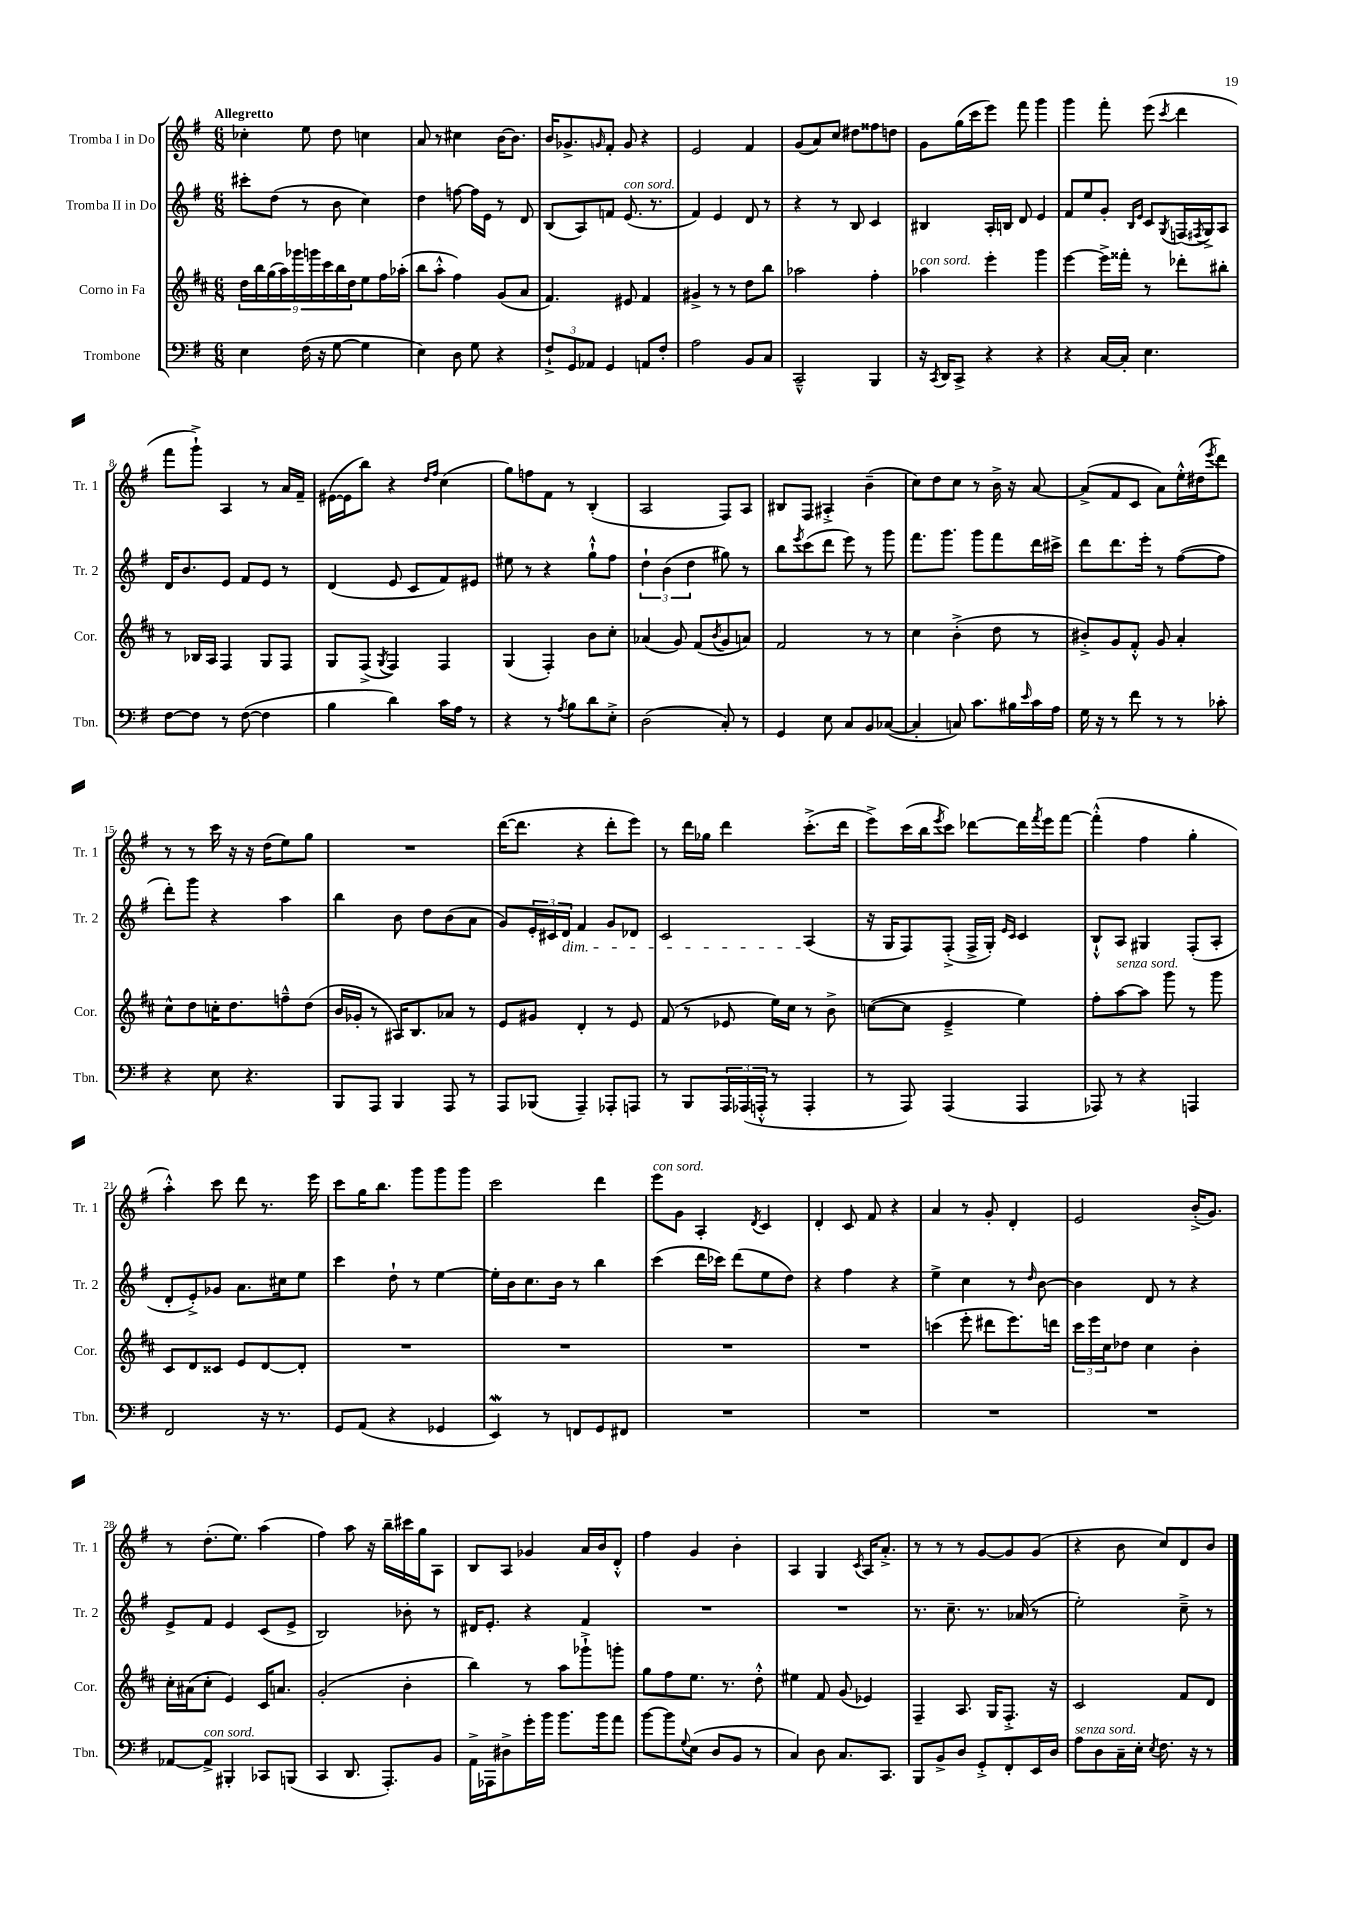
<<
\new StaffGroup <<
\new Staff = "s0" \with { instrumentName = "Tromba I in Do" shortInstrumentName = "Tr. 1" } {
    \clef treble \key g \major \numericTimeSignature \time 6/8 \tempo "Allegretto"
    ces''4-. e''8 d''8 c''4 |
    a'8 r8 cis''4 b'16~ b'8. |
    b'16 ges'8.-> \grace { g'16 } fis'8-. g'8 r4 |
    e'2 fis'4 |
    g'8( a'8) c''8 dis''8 fisis''8 d''8 |
    g'8 g''16( c'''16 e'''8) fis'''8 g'''4 |
    g'''4 fis'''8-. e'''8( \acciaccatura { c'''8 } d'''4 |
    fis'''8 g'''8-!->) a4 r8 a'16 fis'16-- |
    eis'16~( eis'16 b''8) r4 \grace { d''16 fis''16 } c''4( |
    g''8) f''8 fis'8 r8 b4-.( |
    a2 fis8) a8 |
    bis8 fis8 ais4-.-> b'4--( |
    c''8) d''8 c''8 r8 b'16-> r16 a'8~ |
    a'8->( fis'8 c'8 a'8) e''16-.-^ dis''16( \acciaccatura { e'''8 } d'''8) |
    r8 r8 c'''16 r16 r16 d''16( e''8) g''8 |
    R2. |
    d'''16~( d'''8. r4 d'''8-. e'''8) |
    r8 d'''16 ges''16 d'''4 c'''8.-.->( d'''16 |
    e'''8->) c'''16( b''16 \acciaccatura { e'''8 } c'''8) des'''8~ des'''16 \acciaccatura { fis'''8 } e'''16 fis'''8~ |
    fis'''4-.-^( fis''4 g''4-. |
    a''4-.-^) c'''8 d'''8 r8. e'''16 |
    c'''8 g''16 b''8. g'''8 g'''8 g'''8 |
    c'''2 d'''4 |
    e'''8^\markup { \italic "con sord." } g'8 a4-. \acciaccatura { d'8 } c'4 |
    d'4-. c'8 fis'8 r4 |
    a'4 r8 g'8-. d'4-. |
    e'2 b'16-.->( g'8.) |
    r8 d''8.-.( e''8.) a''4( |
    fis''4) a''8 r16 b''16-- cis'''16 g''16 a8 |
    b8 a8 ges'4 a'16 b'16 d'8-.-^ |
    fis''4 g'4 b'4-. |
    a4 g4 \acciaccatura { c'8 } a16 a'8.-.-> |
    r8 r8 r8 g'8~ g'8 g'8( |
    r4 b'8 c''8) d'8 b'8 \bar "|." |
}
\new Staff = "s1" \with { instrumentName = "Tromba II in Do" shortInstrumentName = "Tr. 2" } {
    \clef treble \key g \major \numericTimeSignature \time 6/8
    cis'''8-. d''8( r8 b'8 c''4) |
    d''4 f''8~ f''16 e'16 r8 d'8 |
    b8( a8) f'8 e'8.^\markup { \italic "con sord." }( r8. |
    fis'4) e'4 d'8 r8 |
    r4 r8 b8 c'4 |
    bis4 a16-. b16 d'8 e'4 |
    fis'8 e''8 g'8-. \grace { b16 e'16 } c'8 \acciaccatura { g8 } f16( \acciaccatura { fis8 } g16->) a8 |
    d'16 b'8. e'8 fis'8 e'8 r8 |
    d'4( e'8 c'8 fis'8) eis'8 |
    eis''8 r8 r4 g''8-!-^ fis''8 |
    \tuplet 3/2 { d''4-! b'4( d''4 } gis''8) r8 |
    b''8 \acciaccatura { e'''8 } c'''8( d'''8 e'''8) r8 g'''8 |
    fis'''8. g'''8. g'''8 fis'''8 d'''16 cis'''16-> |
    d'''8 d'''8. e'''16-. r8 fis''8~( fis''8 |
    d'''8-.) g'''8 r4 a''4 |
    b''4 b'8 d''8 b'8( a'8 |
    g'8) \tuplet 3/2 { e'16-. cis'16 d'16\dim } fis'4 g'8 des'8 |
    c'2 a4\!( |
    r16 g16 fis8) fis8-.->( fis16-> g16-.) \grace { e'16 c'16 } c'4 |
    b8-!-^ a8 gis4 fis8-.( a8-. |
    d'8-. e'8-.->) ges'8 a'8. cis''16 e''8 |
    c'''4 d''8-! r8 e''4~ |
    e''16-. b'16 c''8. b'16 r8 b''4 |
    c'''4( d'''16 ces'''16) d'''8( e''8 d''8) |
    r4 fis''4 r4 |
    e''4-> c''4 r8 \grace { d''16 } b'8~ |
    b'4 d'8 r8 r4 |
    e'8-> fis'8 e'4 c'8( e'8-> |
    b2) bes'8-. r8 |
    dis'16 e'8.-. r4 fis'4 |
    R2. |
    R2. |
    r8. c''8.-- r8. aes'16( r8 |
    e''2-.) c''8---> r8 \bar "|." |
}
\new Staff = "s2" \with { instrumentName = "Corno in Fa" shortInstrumentName = "Cor." } {
    \clef treble \key d \major \numericTimeSignature \time 6/8
    \tuplet 9/8 { d''16 b''16 g''16( a''16) ges'''16 g'''16 cis'''16 b''16 d''16 } e''8 fis''16 aes''16-.( |
    b''8 a''8-.-^ fis''4) g'8( a'8 |
    fis'4.) eis'8 fis'4 |
    gis'4-> r8 r8 d''8 b''8 |
    aes''2 fis''4-. |
    aes''4^\markup { \italic "con sord." } e'''4-. g'''4 |
    e'''4~ e'''16-> fisis'''16-. r8 des'''8-. bis''8-. |
    r8 bes16 a16 fis4 g8 fis8 |
    g8 fis8->( \acciaccatura { g8 } fis4) fis4 |
    g4( fis4-.) b'8 cis''8-. |
    aes'4( g'8) fis'8( \acciaccatura { b'8 } g'8 a'8) |
    fis'2 r8 r8 |
    cis''4 b'4-.->( d''8 r8 |
    bis'8-.->) g'8 fis'8-.-^ g'8 a'4-. |
    cis''8-^ d''8 c''16-. d''8. f''8---^ d''8( |
    b'16 ges'16-. r8 ais16) b8. aes'8 r8 |
    e'8 gis'8 d'4-. r8 e'8 |
    fis'8( r8 ees'8 e''16) cis''16 r8 b'8-> |
    c''8~( c''8 e'4---> e''4) |
    fis''8-. a''8~^\markup { \italic "senza sord." } a''8 g'''8 r8 g'''8 |
    cis'8 d'8 cisis'8 e'8 d'8~ d'8-. |
    R2. |
    R2. |
    R2. |
    R2. |
    c'''4( e'''8-. dis'''8 e'''8.) d'''16 |
    \tuplet 3/2 { cis'''16 e'''16 cis''16 } des''8 cis''4 b'4-. |
    cis''16-. ais'16( cis''8-. e'4) cis'16 a'8. |
    g'2-.( b'4-. |
    b''4) r8 a''8 ges'''8-!-> g'''8-. |
    g''8 fis''8 e''8. r8. d''8-.-^ |
    eis''4 fis'8 g'8( ees'4) |
    fis4-- a8. g16 fis8.-.-> r16 |
    cis'2 fis'8 d'8 \bar "|." |
}
\new Staff = "s3" \with { instrumentName = "Trombone" shortInstrumentName = "Tbn." } {
    \clef bass \key g \major \numericTimeSignature \time 6/8
    e4 fis16( r16 g8~ g4 |
    e4) d8 g8 r4 |
    \tuplet 3/2 { fis8-!-> g,8 aes,8 } g,4 a,8 fis8-. |
    a2 b,8 c8 |
    c,2---^ b,,4 |
    r16 \acciaccatura { c,8 } d,16 c,8-> r4 r4 |
    r4 c16~ c16-. e4. |
    fis8~ fis8 r8 fis8~( fis4 |
    b4 d'4) c'16 a16 r8 |
    r4 r8 \acciaccatura { a8 } b8 d'8 e8-.-> |
    d2( c8-.) r8 |
    g,4 e8 c8 b,8 ces8~( |
    ces4-. c8) c'8. bis16 \grace { e'16 } c'16 a16 |
    g16 r16 r8 fis'8 r8 r8 ces'8-. |
    r4 e8 r4. |
    b,,8 a,,8 b,,4 a,,8 r8 |
    a,,8 bes,,8( a,,4--) aes,,8-. a,,8 |
    r8 b,,8 \tuplet 3/2 { a,,16 aes,,16( a,,16-.-^ } r8 a,,4-. |
    r8 a,,8) a,,4( a,,4 |
    aes,,8) r8 r4 a,,4 |
    fis,2 r16 r8. |
    g,8 a,8( r4 ges,4 |
    e,4\mordent) r8 f,8 g,8 fis,8 |
    R2. |
    R2. |
    R2. |
    R2. |
    aes,8~ aes,8->^\markup { \italic "con sord." } bis,,4-. ces,8 b,,8( |
    c,4 d,8. a,,8.-.) b,8 |
    a,16-> aes,,16 dis8-> g'16-. b'16 b'8. b'16 a'8 |
    b'8~ b'8 \appoggiatura { g8 } e8( d8 b,8 r8 |
    c4) d8 c8. c,8. |
    b,,8 b,8-> d8 g,8-.-> fis,8-. e,16 d16 |
    a8^\markup { \italic "senza sord." } d8 c16-- e16-. \acciaccatura { e8 } fis8. r16 r8 \bar "|." |
}
>>
>>
